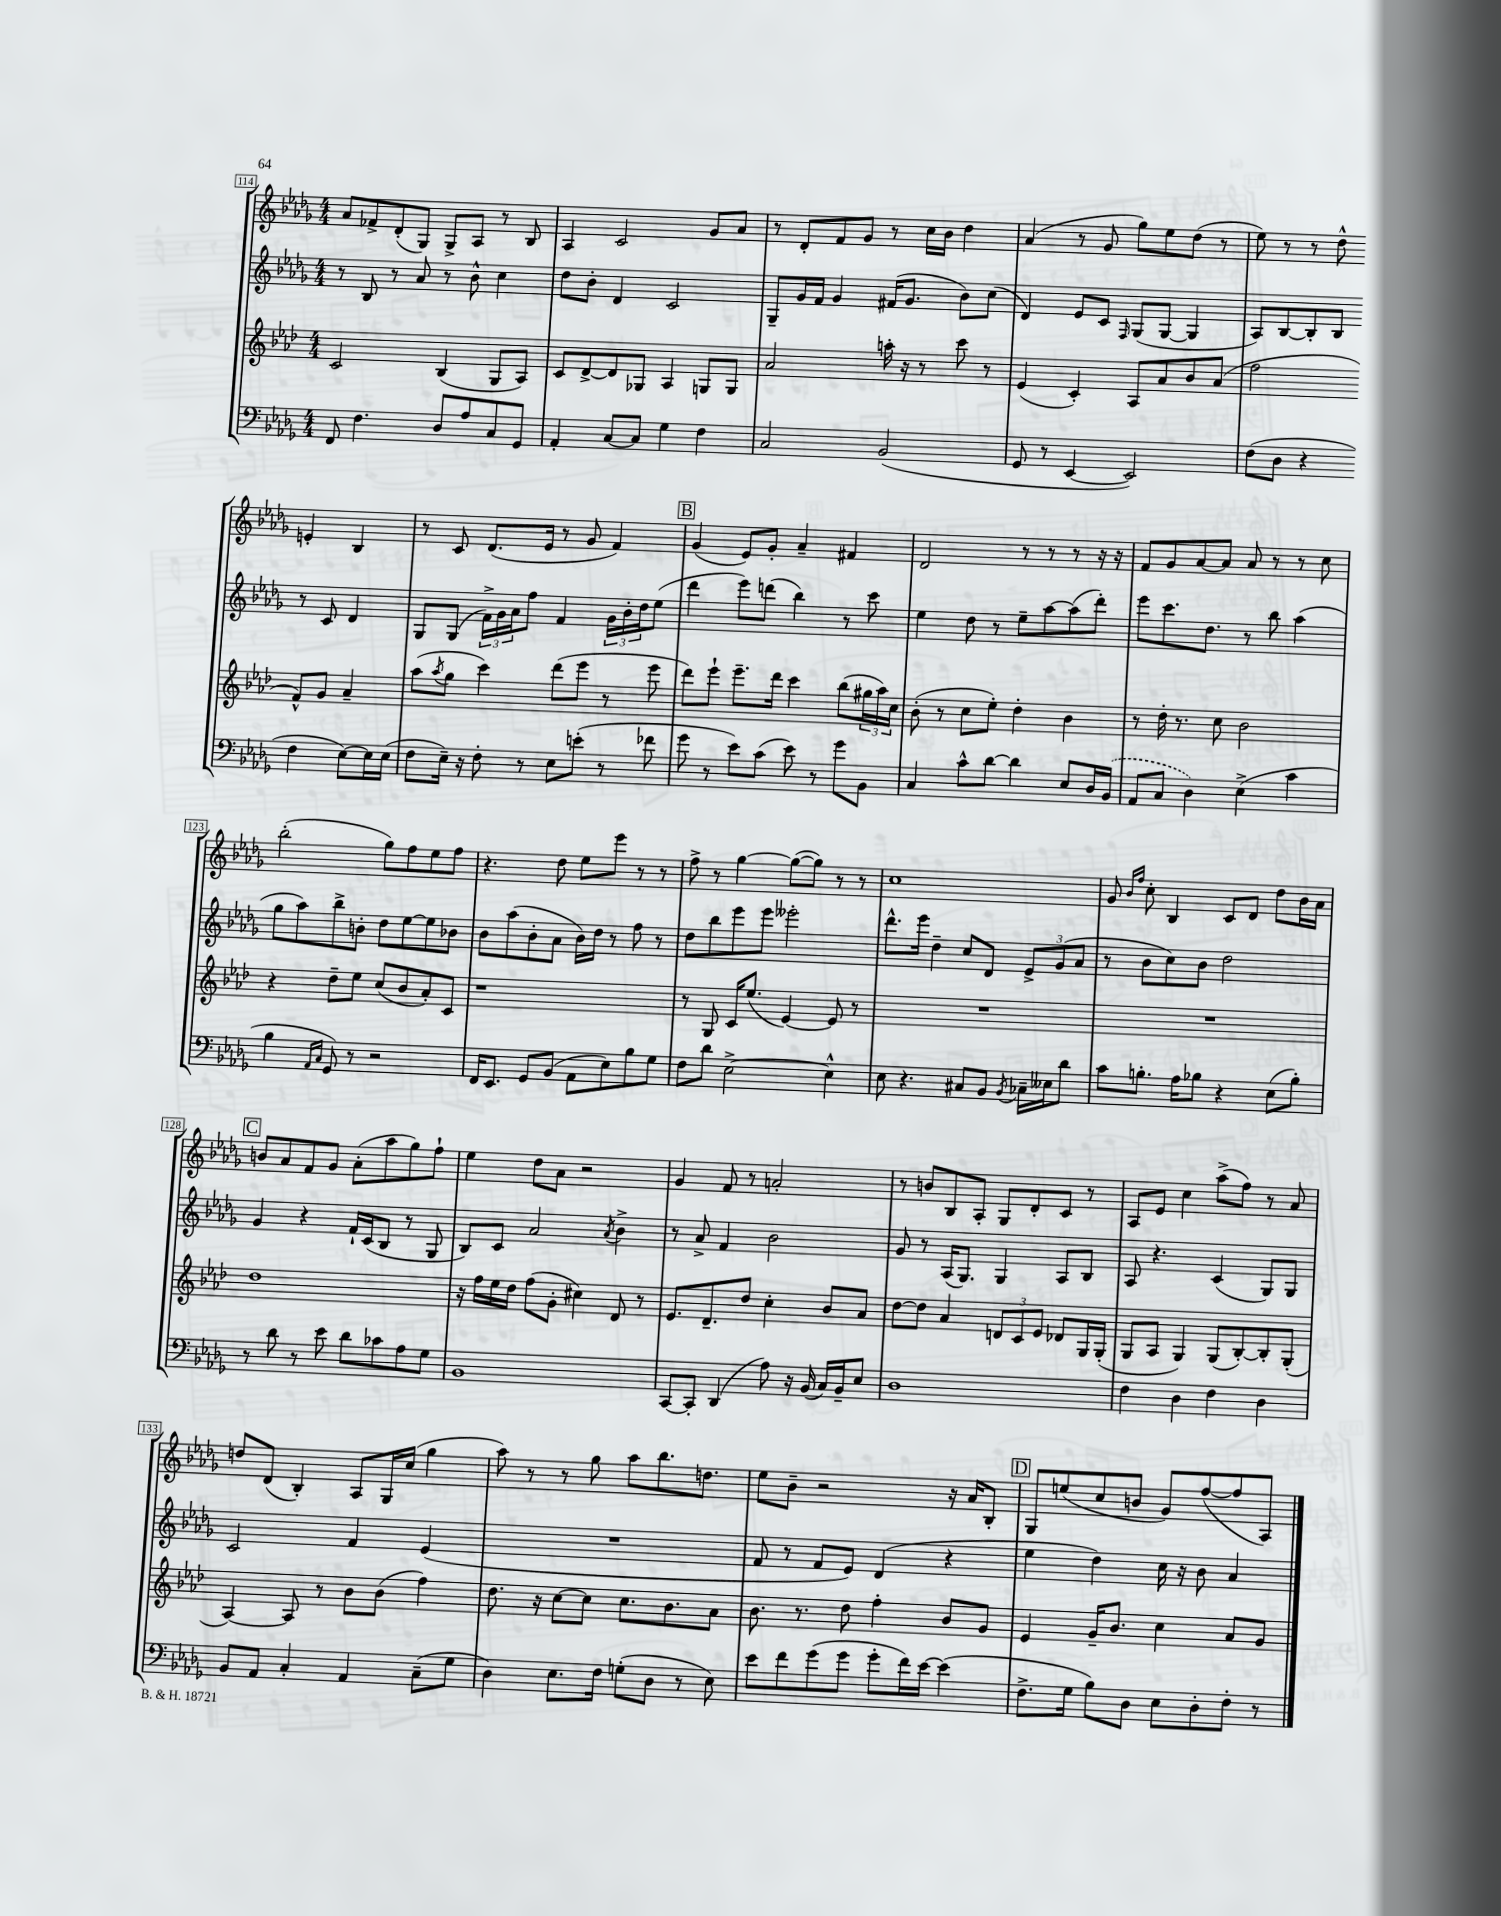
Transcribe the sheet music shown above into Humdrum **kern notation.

**kern	**kern	**kern	**kern
*part4	*part3	*part2	*part1
*staff4	*staff3	*staff2	*staff1
*clefF4	*clefG2	*clefG2	*clefG2
*k[b-e-a-d-g-]	*k[b-e-a-d-]	*k[b-e-a-d-g-]	*k[b-e-a-d-g-]
*M4/4	*M4/4	*M4/4	*M4/4
=114	=114	=114	=114
8FF/	2c/	8r	8a-/L
4.F\	.	8B-/	8f-X^/
.	.	8r	(8d-'/
.	.	8a-/	8G-/J)
8D-/L	(4B-/	8r	8G-^/L
8A-/	.	8b-^^\	8A-/J
8C/	8G/L	4cc\	8r
8GG-/J	8A-/J)	.	8B-/
=115	=115	=115	=115
4AA-'/	8c/L	8dd-\L	4A-/
.	[8d-^/	8b-'\J	.
[8C/L	8d-/]	4d-/	2c/
8C/J]	8G-X/J	.	.
4G-\	4A-/	2c/	.
4F\	8Gn/L	.	8g-/L
.	8G/J	.	8a-/J
=116	=116	=116	=116
2C/	2a-/	8G-~/L	8r
.	.	16g-/L	8d-'/L
.	.	16f/JJ	.
.	.	4g-/	8f/
.	.	.	8g-/J
(2BB-/	16aan'\	(16f#X/KL	8r
.	16r	8.g-/J	.
.	8r	.	16cc\LL
.	.	.	16b-\JJ
.	8ccc\	8b-\L)	4dd-\
.	8r	(8cc\J	.
=117	=117	=117	=117
8GG-/	(4e-/	4d-/)	(4a-/
8r	.	.	.
[4EE-/	4c'/)	8e-/L	8r
.	.	8c/J	8g-/
.	.	16qqF/	.
2EE-/])	8A-/L	(8G-/L	8gg-\L)
.	8a-/	[8G-/J	8ee-\
.	8b-/	4G-/]	(8dd-\J
.	(8a-/J	.	8r
=118	=118	=118	=118
(8F\L	2ff\	8A-/L)	8ee-\)
8D-\J	.	[8B-/	8r
4r	.	8B-'/]	8r
.	.	8B-/J	8dd-^^\
4F\	8f^^/L)	8r	4en'/
.	8g/J	8c/	.
[8E-\L)	4a-~/	4d-/	4B-/
16E-\L]	.	.	.
(16E-\JJ	.	.	.
!!LO:LB:g=z
=119	=119	=119	=119
8F\L	(8aa-\L	8G-/L	8r
.	8qaa-/	.	.
16E-~\Jk)	8gg\J	(8G-/J	8c/
16r	.	.	.
8F'\	4ccc\)	24f^\LL)	(8.d-/L
.	.	24g-\	.
.	.	24a-\J	.
8r	.	8ff\J	.
.	.	.	16e-/Jk
8E-\L	(8ddd-\L	4f/	8r
(8en'\J	8eee-\J	.	8g-/
8r	8r	24g-\LL	4f/)
.	.	24b-'\	.
.	.	24dd-\J	.
8f-X\	8eee-\	(8ee-\J	.
!!LO:REH:place=s1:t=B
=120	=120	=120	=120
8g-\	8ddd-\L)	4ddd-\	(4g-/
8r	8eee-`\J	.	.
8e-\L)	8.eee-~\L	8eee-\L)	8e-/L)
(8c\J	.	(8dddn\J	8g-'/J
.	16ddd-\Jk	.	.
8e-\)	4ccc\	4bb-\)	4a-~/
8r	.	.	.
8g-\L	(8bb-\L	8r	4f#X/
8BB-\J	24gg#X\L	8ccc\	.
.	24aa-\)	.	.
.	24cc\JJ	.	.
=121	=121	=121	=121
4C/	(8b-'\	4ee-\	2d-/
.	8r	.	.
8c^^\L	8cc\L	8dd-\	.
[8d-\J	8ee-'\J)	8r	.
4d-\]	4dd-'\	8ee-~\L	8r
.	.	[8aa-\	8r
8E-/L	4b-\	(8aa-\]	8r
16D-/L	.	8ddd-'\J)	16r
(16BB-/JJ	.	.	16r
=122	=122	=122	=122
8AA-/L	8r	8eee-\L	8f/L
8C/J	16dd-'\	8.ccc\	8g-/
.	8.r	.	.
4D-\)	.	.	[8a-/
.	.	8.dd-\J	.
.	8cc\	.	8a-/J]
(4E-^\	2b-\	8r	8a-/
.	.	8bb-\	8r
4c\	.	(4aa-\	8r
.	.	.	8cc\
!!LO:LB:g=z
=123	=123	=123	=123
4B-\	4r	8gg-\L	(2bb-'\
.	.	8aa-\)	.
16qqAA-/LL	.	.	.
16qqC/JJ	.	.	.
8GG-/)	8dd-~\L	8bb-^\	.
8r	8ee-\J	8bn'\J	.
2r	(8cc/L	8dd-\L	8gg-\L)
.	8b-/	[8ee-\	8ff\
.	8a-'/)	8ee-\]	8ee-\
.	8c/J	8b-X\J	8ff\J
=124	=124	=124	=124
16FF/KL	1r	8b-\L	4.r
8.EE-/J	.	.	.
.	.	(8aa-\	.
8GG-/L	.	8b-'\	.
(8BB-/J	.	8a-\J	8dd-\
8AA-\L	.	16b-\LL)	8ee-\L
.	.	16dd-\JJ	.
8E-\)	.	8r	8eee-\J
8B-\	.	8ff\	8r
8G-\J	.	8r	8r
=125	=125	=125	=125
8F\L	8r	8dd-\L	8ff^\
8d-\J	8G/	8bb-\	8r
[2E-^\	16c/KL	8eee-\	[4gg-\
.	(8.ee-/J	.	.
.	.	8eee-\J	.
.	[4e-/)	2eee--X'\	(8gg-\L_
.	.	.	8gg-\J])
4E-^^\]	8e-/]	.	8r
.	8r	.	8r
=126	=126	=126	=126
8E-\	1r	8.ddd-^^\L	1cc
4.r	.	.	.
.	.	16eee-\Jk	.
.	.	4dd-~\	.
8C#X/L	.	8cc/L	.
8BB-/J	.	8d-/J	.
8qBB-/	.	.	.
16C-X~\LL	.	12e-^/L	.
16E--X\J	.	.	.
.	.	(12g-/	.
8d-\J	.	.	.
.	.	12a-/J	.
=127	=127	=127	=127
8c\L	1r	8r	8g-/
.	.	.	16qqb-/LL
.	.	.	16qqff/JJ
8.Bn'\J	.	8b-\L	8cc'\
.	.	8cc\)	4B-/
16A-\KL	.	.	.
8B-X\J	.	8b-\J	.
4r	.	2dd-\	8c/L
.	.	.	8d-/J
(8E-\L	.	.	8dd-\L
8B-'\J)	.	.	16b-\L
.	.	.	16a-\JJ
!!LO:LB:g=z
!!LO:REH:place=s1:t=C
=128	=128	=128	=128
8r	1dd-	4g-/	8bn/L
8d-\	.	.	8a-/
8r	.	4r	8f/
8e-\	.	.	8g-/J
8d-\L	.	16f`/LL	(8a-'\L
.	.	(16c/J	.
8c-X\	.	8B-/J	8aa-\
8A-\	.	8r	8gg-\)
8G-\J	.	8G-/	8ff`\J
=129	=129	=129	=129
1BB-	16r	8B-/L)	4ee-\
.	16ff\LL	.	.
.	16ee-\	8c/J	.
.	16dd-\JJ	.	.
.	(8ff\L	2a-/	8dd-\L
.	8g'\J	.	8a-\J
.	4cc#X\)	.	2r
.	.	8qa-/	.
.	8d-/	4b-^\	.
.	8r	.	.
=130	=130	=130	=130
[8CC/L	8.e-/L	8r	4g-/
8CC'/J]	.	8a-^/	.
.	8.d-~/	.	.
(4DD-/	.	4f/	8f/
.	8dd-/J	.	8r
8A-\)	4cc'\	2b-\	2an'/
16r	.	.	.
(16BB-/	.	.	.
16C/LL)	8b-/L	.	.
16BB-~/J	.	.	.
8E-/J	8a-/J	.	.
=131	=131	=131	=131
1D-	[8dd-\L	8g-/	8r
.	8dd-\J]	8r	8bn/L
.	4a-/	(16A-/KL	8B-/
.	.	8.G-/J)	.
.	.	.	8A-'/J
.	12dn/L	4G-/	8G-/L
.	12c/	.	.
.	.	.	8d-'/
.	12e-/J	.	.
.	8d-X/L	8A-/L	8c/J
.	16G/L	8B-/J	8r
.	(16G'/JJ	.	.
=132	=132	=132	=132
4F\	8G/L	8A-/	8A-/L
.	8A-/J	4.r	8e-/J
4D-\	4G/)	.	4cc\
4F\	(8G/L	(4c/	(8aa-^\L
.	[8B-'/)	.	8ff\J)
4D-\	8B-'/]	8G-/L)	8r
.	(8G'/J	8G-/J	8a-/
!!LO:LB:g=z
=133	=133	=133	=133
8BB-/L	[4A-/)	2c/	8ddn/L
8AA-/J	.	.	(8d-/J
4C'/	8A-/]	.	4B-'/)
.	8r	.	.
4AA-/	8b-\L	4f/	8A-/L
.	(8b-\J	.	16G-/L
.	.	.	(16cc/JJ
(8C~\L	4ff\)	(4e-/	4gg-\
8G-\J	.	.	.
=134	=134	=134	=134
4D-\)	8.dd-\	1r	8aa-\)
.	.	.	8r
.	16r	.	.
8.E-\L	[8cc\L	.	8r
.	8cc\J]	.	8gg-\
16F\Jk	.	.	.
(8Gn'\L	8.cc\L	.	8aa-\L
8D-\J	.	.	8.bb-\
.	8.b-\	.	.
8r	.	.	.
.	.	.	8.ddn\J
8E-\)	8a-\J	.	.
=135	=135	=135	=135
8e-\L	8.b-\	8f/	8ee-\L
8f\	.	8r	8b-~\J
.	8.r	.	.
(8g-\	.	8f/L	2r
8g-\J	8dd-\	8e-/J)	.
8g-'\L	4ff'\	(4d-/	.
16f\L)	.	.	.
[16e-\JJ	.	.	.
(4e-\]	8b-/L	4r	16r
.	.	.	16a-/KL
.	8g/J	.	8B-'/J
!!LO:REH:place=s1:t=D
=136	=136	=136	=136
8.F^\L	4e-/	4ee-\	8G-/L
.	.	.	(8een/
16G-\Jk	.	.	.
8B-\L)	16g~/KL	4dd-\)	8cc/
.	8.b-/J	.	.
8D-\J	.	.	8bn/J
8E-\L	4cc\	16cc\	8g-/L)
.	.	16r	.
8D-'\	.	8b-\	([8ff/
8F'\J	8a-/L	4a-/	8ff/]
8r	8g/J	.	8A-/J)
==	==	==	==
*-	*-	*-	*-
